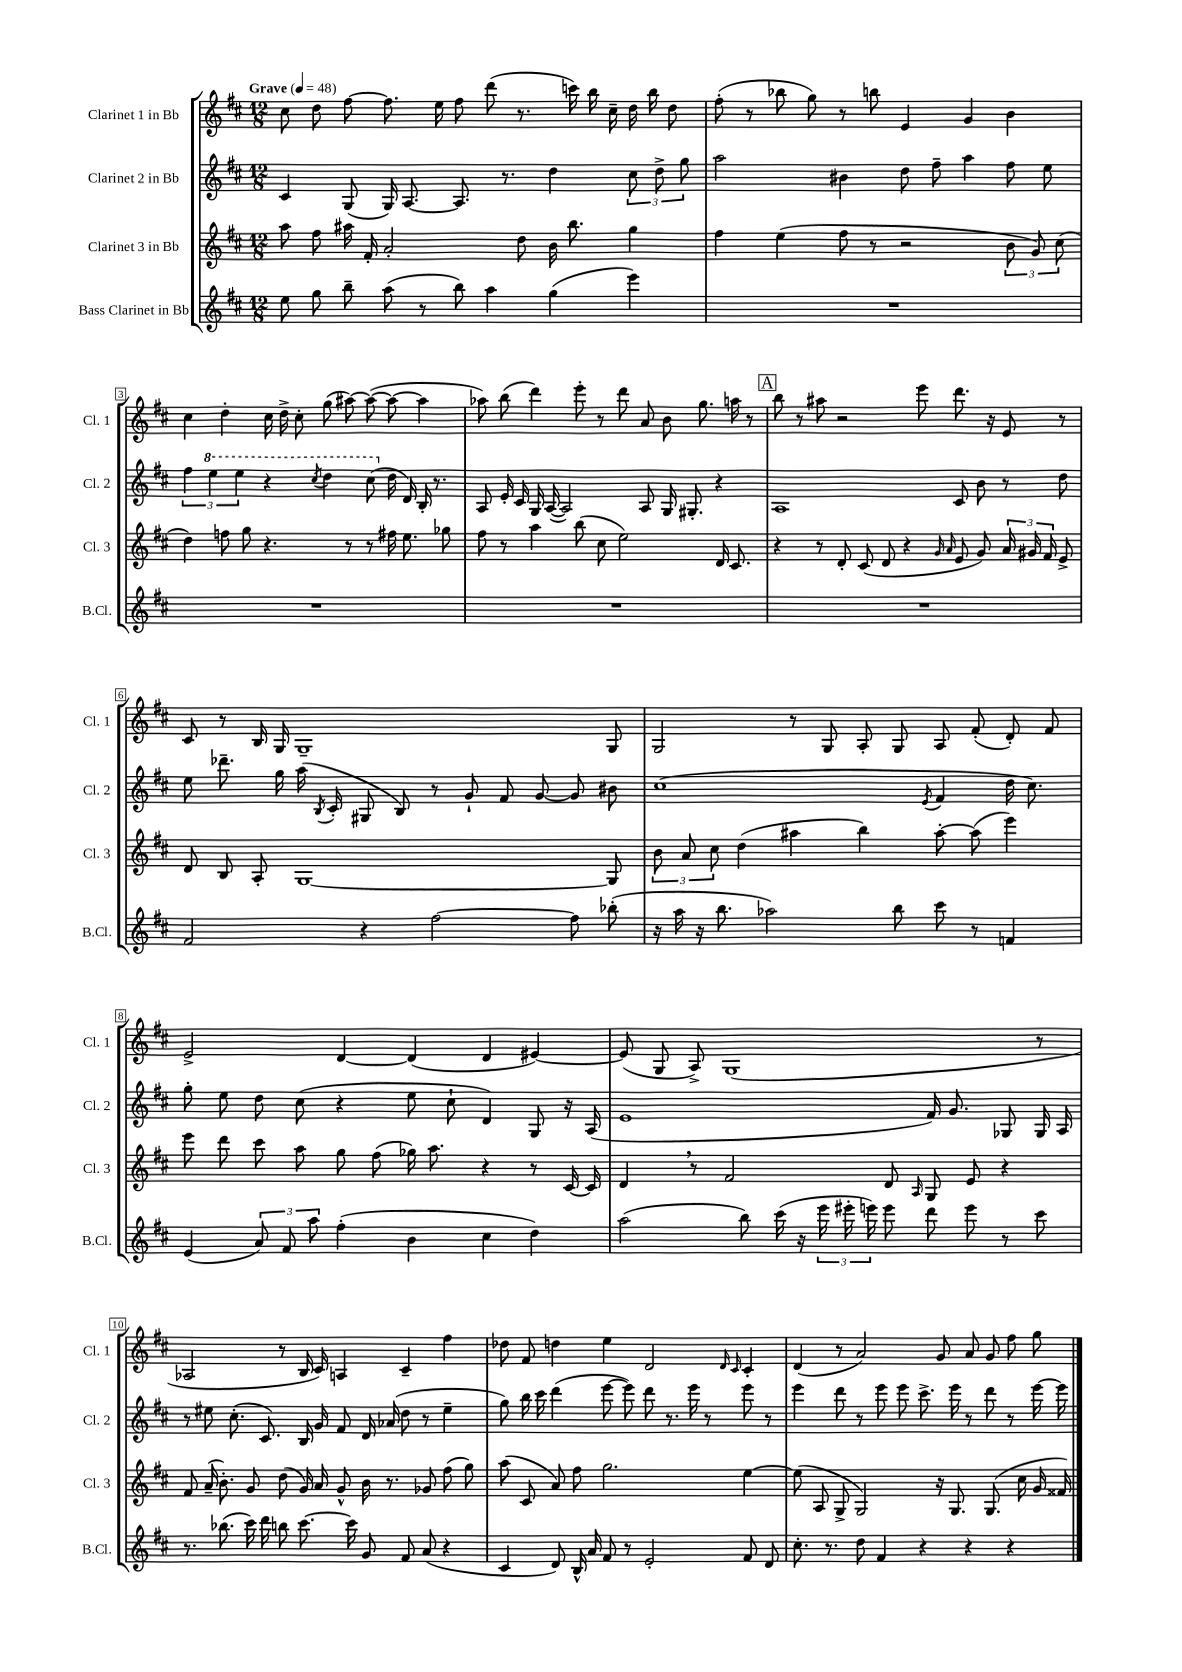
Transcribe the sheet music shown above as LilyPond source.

<<
\new StaffGroup <<
\new Staff = "s0" \with { instrumentName = "Clarinet 1 in Bb" shortInstrumentName = "Cl. 1" } {
    \clef treble \key d \major \numericTimeSignature \time 12/8 \tempo "Grave" 4 = 48
    \autoBeamOff cis''8 d''8 fis''8~ fis''8. e''16 fis''8 d'''8( r8. c'''16) b''16 cis''16-- d''16 b''16 d''8 |
    fis''8-.( r8 bes''8 g''8) r8 b''8 e'4 g'4 b'4 |
    cis''4 d''4-. cis''16 d''16-> cis''8-. g''8( ais''8~) ais''8~( ais''8~ ais''4 |
    aes''8) b''8( d'''4) e'''8-. r8 d'''8 a'8 b'8 g''8. a''16 r8 |
    \mark \markup { \box "A" } b''8 r8 ais''8 r2 e'''8 d'''8. r16 e'8 r8 |
    cis'8 r8 b16 g16 g1-- g8 |
    g2 r8 g8 a8-. g8 a8 fis'8-.( d'8-.) fis'8 |
    e'2-> d'4~ d'4( d'4 eis'4~) |
    eis'8( g8 a8->) g1( r8 |
    aes2 r8 b16 cis'16) a4 cis'4-- fis''4 |
    des''8 fis'8 d''4 e''4 d'2 \grace { d'16 cis'16 } cis'4-. |
    d'4( r8 a'2) g'8 a'8 g'8 fis''8 g''8 \bar "|." |
}
\new Staff = "s1" \with { instrumentName = "Clarinet 2 in Bb" shortInstrumentName = "Cl. 2" } {
    \clef treble \key d \major \numericTimeSignature \time 12/8
    \autoBeamOff cis'4 g8( g16) a8.~ a8. r8. d''4 \tuplet 3/2 { cis''8 d''8-> g''8 } |
    a''2 bis'4 d''8 fis''8-- a''4 fis''8 e''8 |
    \tuplet 3/2 { fis''4 \ottava #1 e'''4 e'''4 } r4 \acciaccatura { cis'''8 } d'''4 cis'''8( \ottava #0 d''16 d'16) b16-. r8. |
    a8 e'16-. cis'16 g16 a16~( a2) a8 g16 gis8.-. r4 |
    \mark \markup { \box "A" } a1 cis'8 b'8 r8 d''8 |
    e''8 des'''8.-- g''16 a''16( \acciaccatura { b8 } cis'16-. gis8 b8) r8 g'8-! fis'8 g'8~ g'8 bis'8 |
    cis''1( \acciaccatura { e'8 } fis'4 d''16 cis''8.) |
    g''8-. e''8 d''8 cis''8( r4 e''8 cis''8-! d'4) g8 r16 a16( |
    e'1 fis'16) g'8. ges8 ges16 a16 |
    r8 eis''8 cis''8.-.( cis'8.) b16 g'16 fis'8 d'16 aes'16( d''8 r8 eis''4-- |
    g''8) b''16 cis'''16 d'''4( e'''8~ e'''8) d'''8 r8. e'''16 r8 e'''8 r8 |
    e'''4 d'''8 r8 e'''8 e'''8 cis'''8.-> e'''16 r8 d'''8 r8 e'''16~ e'''16 \bar "|." |
}
\new Staff = "s2" \with { instrumentName = "Clarinet 3 in Bb" shortInstrumentName = "Cl. 3" } {
    \clef treble \key d \major \numericTimeSignature \time 12/8
    \autoBeamOff a''8 fis''8 ais''16 fis'16-. a'2-. d''8 b'16 b''8. g''4 |
    fis''4 e''4( fis''8 r8 r2 \tuplet 3/2 { b'8 g'8) cis''8( } |
    d''4) f''8 g''8 r4. r8 r8 fis''16 e''8. ges''8 |
    fis''8 r8 a''4 b''8( cis''8 e''2) d'16 cis'8. |
    \mark \markup { \box "A" } r4 r8 d'8-. cis'8( d'8 r4 \grace { g'16 a'16 } e'8 g'8) \tuplet 3/2 { a'16 gis'16 fis'16 } e'8-> |
    d'8 b8 a8-. g1~ g8 |
    \tuplet 3/2 { b'8 a'8 cis''8 } d''4( ais''4 b''4) ais''8~-. ais''8( e'''4) |
    e'''8 d'''8 cis'''8 a''8 g''8 fis''8( ges''16) a''8. r4 r8 cis'16~ cis'16 |
    d'4 \breathe r8 fis'2 d'8 \grace { a16 } g8 e'8 r4 |
    fis'8 a'16--( b'8.-.) g'8 d''8( g'16) a'16 g'8-^ b'16 r8. ges'8 fis''8( g''8) |
    a''8( cis'8 a'8) fis''8 g''2. e''4~ |
    e''8( a8 g8-> g2) r16 g8. g8.( cis''16 g'16 fisis'16) \bar "|." |
}
\new Staff = "s3" \with { instrumentName = "Bass Clarinet in Bb" shortInstrumentName = "B.Cl." } {
    \clef treble \key d \major \numericTimeSignature \time 12/8
    \autoBeamOff e''8 g''8 b''8-- a''8( r8 b''8) a''4 g''4( e'''4) |
    R1. |
    R1. |
    R1. |
    \mark \markup { \box "A" } R1. |
    fis'2 r4 fis''2~ fis''8 bes''8-.( |
    r16 a''16 r16 b''8. aes''2) b''8 cis'''8 r8 f'4 |
    e'4( \tuplet 3/2 { a'8) fis'8 a''8 } fis''4-.( b'4 cis''4 d''4) |
    a''2( b''8) cis'''16( r16 \tuplet 3/2 { e'''16 eis'''16-. e'''16) } e'''8 d'''8 e'''8 r8 cis'''8 |
    r8. bes''8.( cis'''16) d'''16 b''8 cis'''8.~ cis'''16 g'8 fis'8 a'8( r4 |
    cis'4 d'8) b16-^ a'16 fis'8 r8 e'2-. fis'8 d'8 |
    cis''8.-. r8. d''8 fis'4 r4 r4 r4 \bar "|." |
}
>>
>>
\layout { \context { \Score \override BarNumber.stencil = #(make-stencil-boxer 0.1 0.3 ly:text-interface::print) } }
